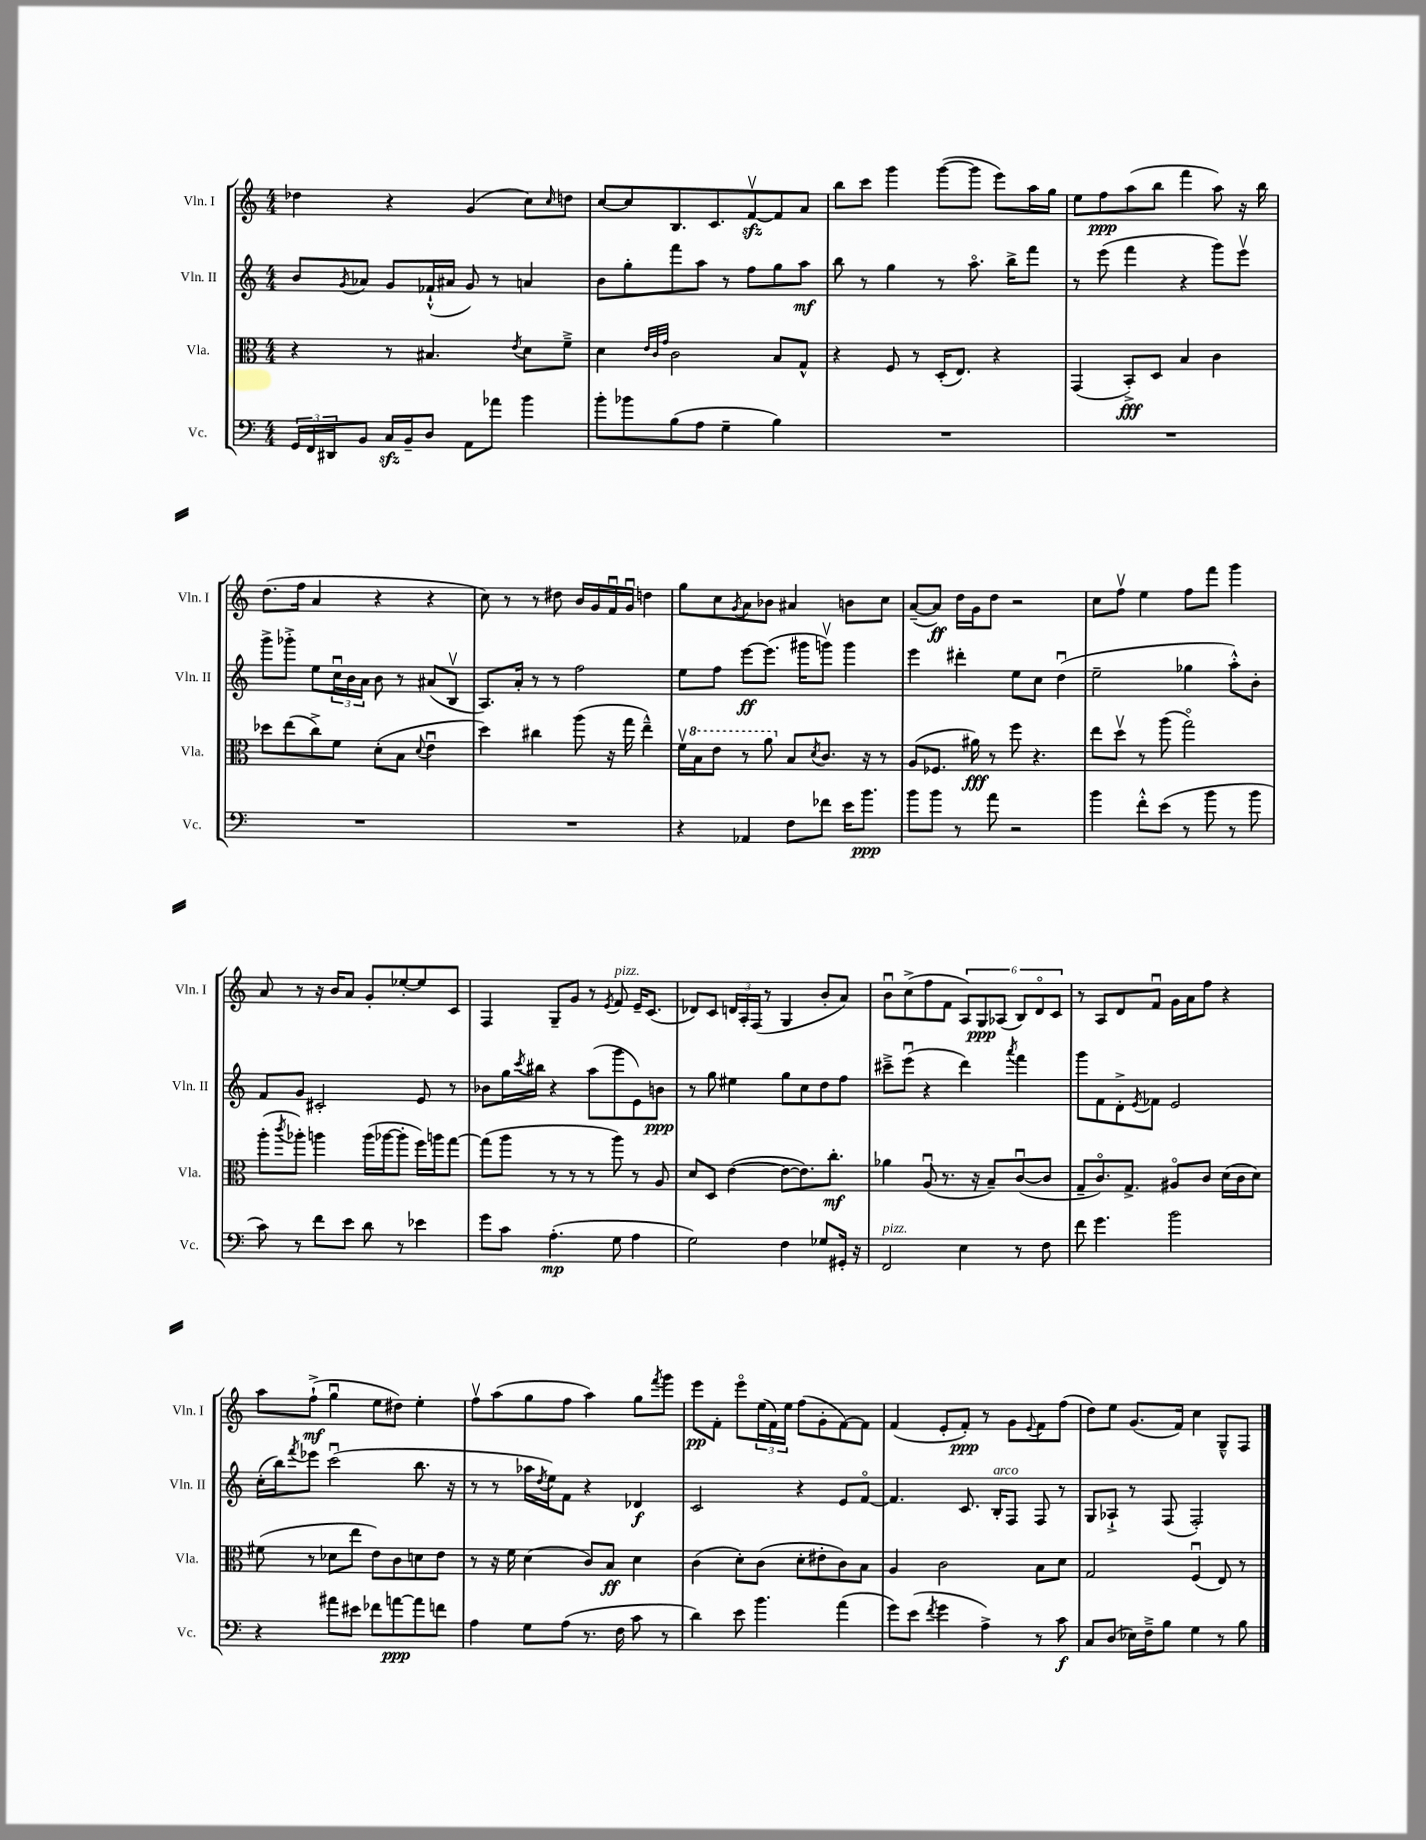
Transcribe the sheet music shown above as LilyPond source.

<<
\new StaffGroup <<
\new Staff = "s0" \with { instrumentName = "Vln. I" shortInstrumentName = "Vln. I" } {
    \clef treble \key c \major \numericTimeSignature \time 4/4
    des''4 r4 g'4( c''8) \grace { c''16 } d''8 |
    c''8~ c''8 b8. c'8. f'8~\upbow\sfz f'8 a'8 |
    b''8 c'''8 g'''4 g'''8~( g'''8 e'''8) a''16 g''16 |
    e''8 f''8\ppp a''8( b''8 f'''4 a''8) r16 b''16 |
    d''8.( f''16 a'4 r4 r4 |
    c''8) r8 r8 dis''8 b'16 g'16 f'16\downbow g'16\downbow d''4 |
    g''8 c''8 \acciaccatura { g'8 } a'8 bes'8 ais'4 b'8 c''8 |
    a'8~--( a'8\ff) d''16 g'16 d''8 r2 |
    c''8 f''8\upbow e''4 f''8 f'''8 g'''4 |
    a'8 r8 r16 b'16 a'8 g'8-. ees''8~-. ees''8 c'8 |
    f4 g8-- g'8 r8 \acciaccatura { e'8 } f'8^\markup { \italic "pizz." } e'16-- c'8.( |
    des'8) c'8 \tuplet 3/2 { d'16 a16-. f16( } r8 g4 b'8-. a'8) |
    b'8\downbow c''8->( f''8 f'8 \tuplet 6/4 { a8) g8\ppp aes8( b8) d'8\flageolet c'8 } |
    r8 a8 d'8 f'8\downbow g'16 a'16 f''8 r4 |
    a''8 f''8-!->\mf( g''4\downbow e''8 dis''8) e''4-. |
    f''8\upbow a''8( g''8 f''8 a''4) g''8 \acciaccatura { f'''8 } g'''8 |
    e'''8\pp f'8-. e'''8\flageolet \tuplet 3/2 { e''16( f'16) e''16 } f''8( g'8-. f'8~) f'8 |
    f'4( e'8-. f'8-.\ppp) r8 g'8 \appoggiatura { e'8 } f'8 f''8( |
    d''8) e''8 g'8.( f'16) c''4 g8---^ f8 \bar "|." |
}
\new Staff = "s1" \with { instrumentName = "Vln. II" shortInstrumentName = "Vln. II" } {
    \clef treble \key c \major \numericTimeSignature \time 4/4
    b'8 \acciaccatura { g'8 } aes'8 g'8 fes'16-!-^( ais'16 g'8) r8 a'4 |
    b'8 g''8-. f'''8 a''8 r8 f''8 g''8 a''8\mf |
    b''8 r8 g''4 r8 a''8.\flageolet b''16-> f'''8 |
    r8 e'''8( f'''4 r4 g'''8) e'''8\upbow |
    g'''8-> ges'''8-.-> e''8 \tuplet 3/2 { c''16\downbow b'16 a'16 } b'8 r8 ais'8( b8\upbow |
    a8.) a'16-. r8 r8 f''2 |
    e''8 f''8 e'''8~\ff e'''8.( gis'''16 g'''8\upbow) g'''4 |
    e'''4 dis'''4-. e''8 c''8 d''4\downbow( |
    e''2-- ges''4 a''8-.-^) b'8-. |
    f'8 g'8 cis'2-. e'8 r8 |
    bes'8 g''16 \acciaccatura { c'''8 } bis''16 r4 a''8( g'''8 e'8) b'8\ppp |
    r8 g''8 eis''4 g''8 c''8 d''8 f''8 |
    cis'''8---> e'''8\downbow( r4 d'''4) \acciaccatura { a'''8 } f'''4 |
    g'''8 f'8 d'8-.-> \acciaccatura { e'8 } fes'8 e'2 |
    c''16-.( b''16) \acciaccatura { f'''8 } ees'''8 c'''2\downbow( b''8. r16 |
    r8 r8 aes''16 \acciaccatura { d''8 } e''16) f'8 r4 des'4\f |
    c'2 r4 e'8 f'8~\flageolet |
    f'4. c'8. b16-.^\markup { \italic "arco" } f8 f8 r8 |
    g8 aes8-!-> r8 f8( f2-.) \bar "|." |
}
\new Staff = "s2" \with { instrumentName = "Vla." shortInstrumentName = "Vla." } {
    \clef alto \key c \major \numericTimeSignature \time 4/4
    r4 r8 bis4. \acciaccatura { e'8 } d'8 f'8---> |
    d'4 \grace { e'32 c'32 g'32 } c'2 b8 g8-^ |
    r4 f8 r8 d16-.( e8.) r4 |
    g,4( b,8-.->\fff) d8 b4 c'4 |
    des''8 e''8( c''8->) f'8 d'8-.( b8 \appoggiatura { d'8 } e'4\downbow |
    d''4) cis''4 a''8( r16 g''16 e''4---^) |
    f'16\upbow \ottava #1 b'16 e''8 r8 a''8 \ottava #0 b8 \acciaccatura { d'8 } c'8. r16 r8 |
    a8( fes8. ais'16\fff) r8 f''8 r4. |
    e''8 d''8\upbow r8 a''8( g''2\flageolet) |
    a''8-.( \acciaccatura { c'''8 } aes''8-.) a''4 a''16( aes''16~ aes''8-. f''16) a''16 g''8~ |
    g''8( a''8 r8 r8 r8 a''8) r8 a8 |
    d'8 d8 e'4~( e'8~ e'8.) c''8.-.\mf |
    aes'4 a8\downbow( r8. r16 b8--) c'8~\downbow( c'8 |
    g8-- c'8.\flageolet) g8.-> ais8\flageolet c'8 d'16( c'16 d'8) |
    fis'8( r8 des'8 e''8 e'8) c'8 d'8 e'8 |
    r8 r16 f'16 d'4( c'8) b8\ff d'4 |
    c'4( d'8-.) c'8( d'8-. eis'8-. c'8) b8 |
    a4 c'2 b8 d'8 |
    g2 f4\downbow( e8) r8 \bar "|." |
}
\new Staff = "s3" \with { instrumentName = "Vc." shortInstrumentName = "Vc." } {
    \clef bass \key c \major \numericTimeSignature \time 4/4
    \tuplet 3/2 { g,16 f,16 dis,16 } b,8 c16\sfz b,16-- d8 a,8 aes'8 b'4 |
    b'8-. bes'8 b8( a8 g4-- b4) |
    R1 |
    R1 |
    R1 |
    R1 |
    r4 aes,4 f8 fes'8 e'16 b'8.\ppp |
    b'8 b'8 r8 a'8 r2 |
    b'4 f'8-.-^ e'8( r8 b'8 r8 b'8 |
    c'8) r8 f'8 e'8 d'8 r8 ees'4 |
    g'8 c'8 a4.-.\mp( g8 a4 |
    g2) f4 ges8 gis,16-. r16 |
    f,2^\markup { \italic "pizz." } e4 r8 f8 |
    f'8 g'4. b'2 |
    r4 ais'8 eis'8 fes'8 a'8~\ppp a'8 f'8 |
    a4 g8 a8( r8. f16 c'8 r8 |
    d'4) e'8 b'4. a'4( |
    g'8) e'8( \acciaccatura { f'8 } g'4 a4->) r8 c'8\f |
    c8 d8( ees16) f16---> b8 g4 r8 b8 \bar "|." |
}
>>
>>
\layout { \context { \Score \remove "Bar_number_engraver" } }
